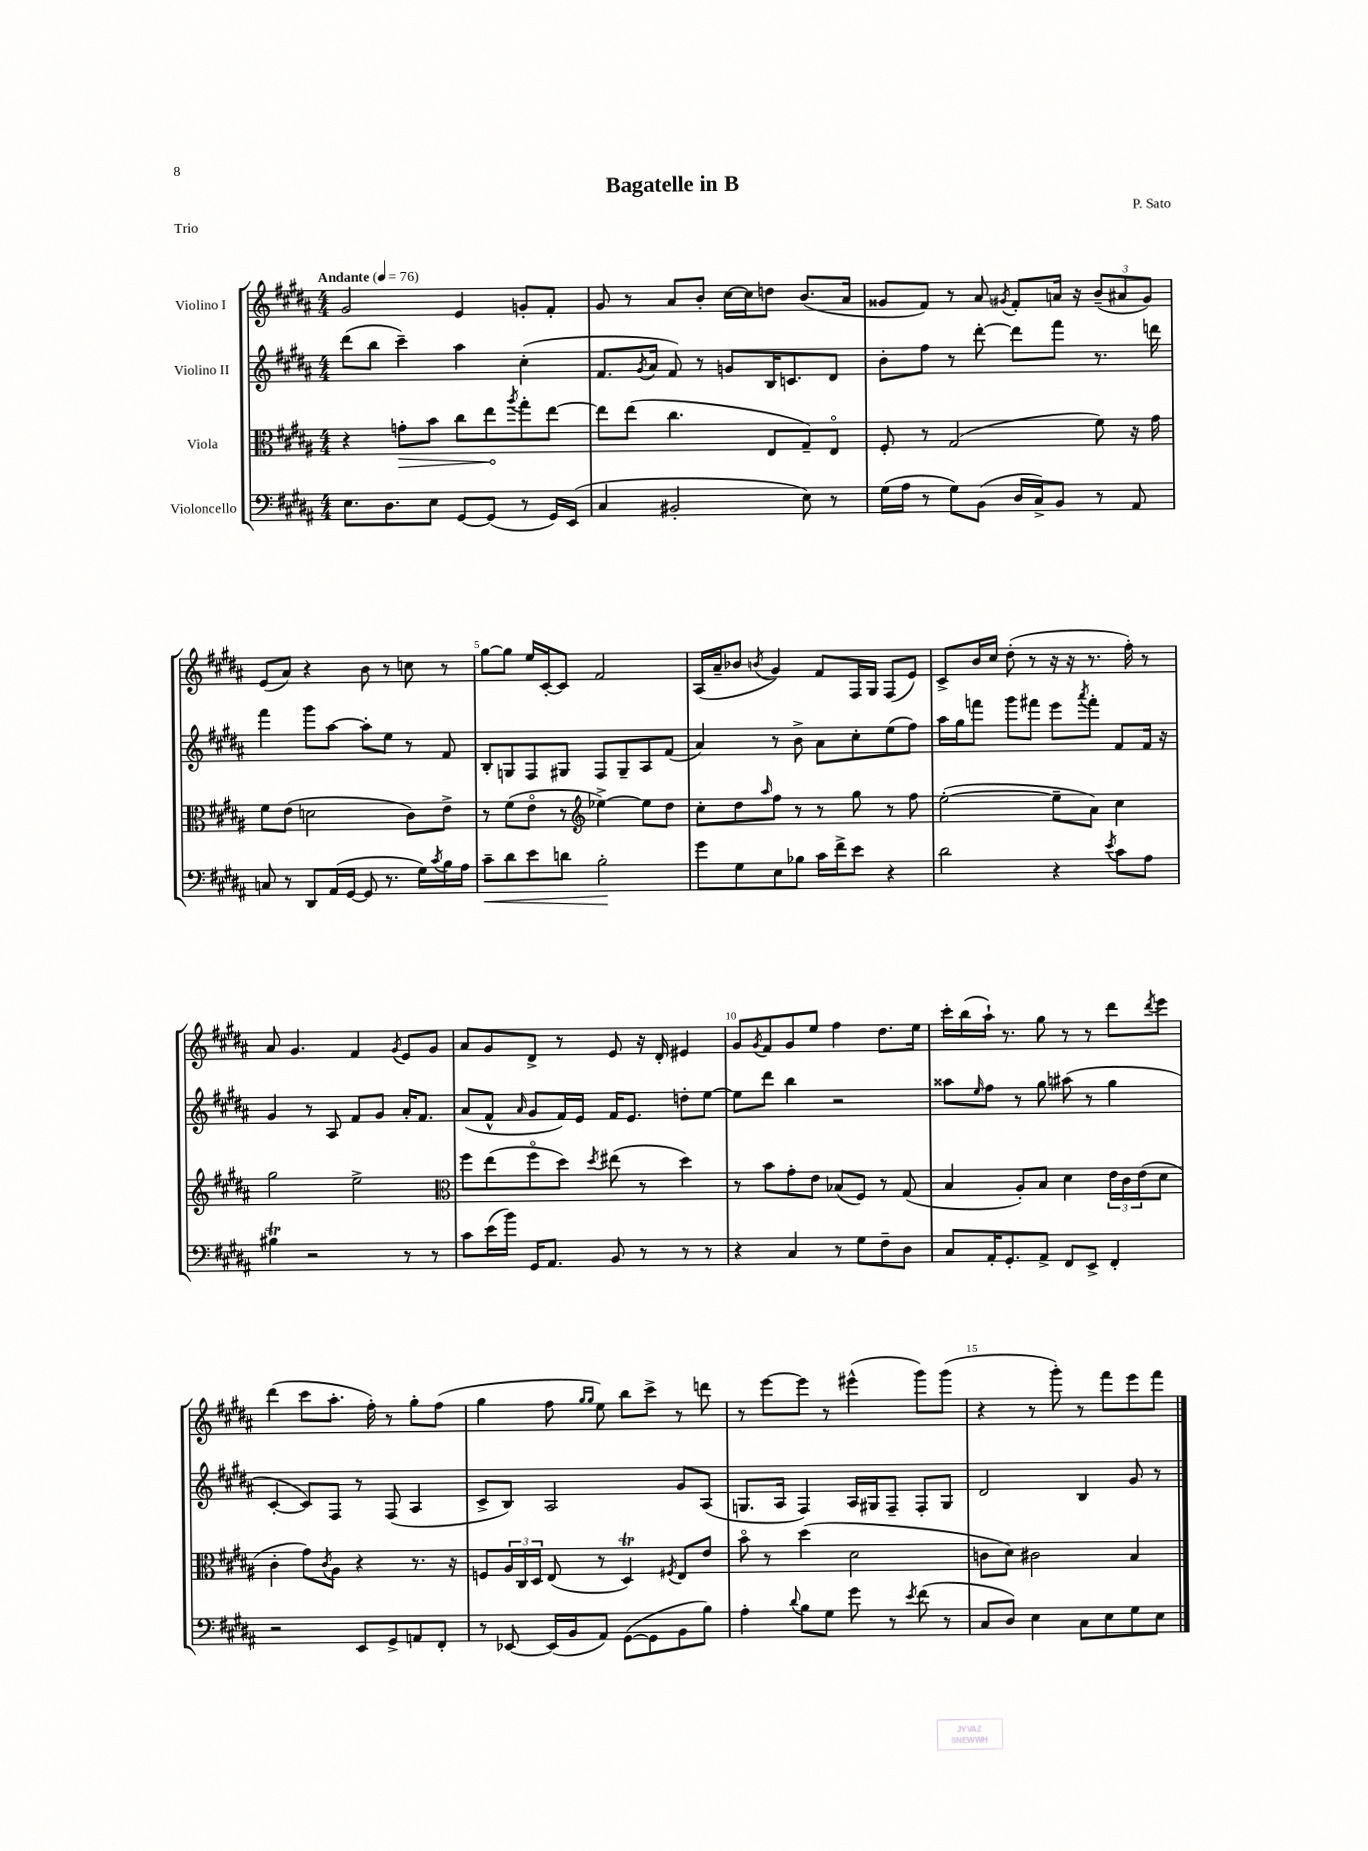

**kern	**kern	**kern	**kern
*staff4	*staff3	*staff2	*staff1
*clefF4	*clefC3	*clefG2	*clefG2
*k[f#c#g#d#a#]	*k[f#c#g#d#a#]	*k[f#c#g#d#a#]	*k[f#c#g#d#a#]
*M4/4	*M4/4	*M4/4	*M4/4
*MM76	*MM76	*MM76	*MM76
8.E\L	4r	(8ddd#\L	2g#/
.	.	8bb\J	.
8.D#\	.	.	.
.	8g'\L	4ccc#~\)	.
8E\J	8b\J	.	.
[8GG#/L	8cc#\L	4aa#\	4e/
(8GG#/]J	8ee\	.	.
.	8qaa#/	.	.
8r	8gg#'\	(4cc#'\	8g'/L
16GG#/LL)	[8ee\J	.	8f#'/J
(16EE/JJ	.	.	.
=	=	=	=
4C#/	8ee\]L	8.f#/L	8g#/
.	(8ee\J	.	8r
.	.	8qg#/	.
.	.	16a#/Jk	.
2BB#'/	4.cc#\	8f#/)	8a#/L
.	.	8r	8b'/J
.	.	8g/L	[16cc#\LL
.	.	.	16cc#\]J
.	8E/L	16B/K	8dd\J
.	.	8.c/	.
8E\)	8G#~/)	.	(8.b/L
8r	8Eo/J	8d#/J	.
.	.	.	16a#/Jk
=	=	=	=
(16G#\LL	8F#'/	8b'\L	8g##/L
16A#\JJ	.	.	.
8r	8r	8ff#\J	8f#/J)
8G#\L)	(2G#/	8r	8r
(8BB\J	.	[8ddd#'\	8a#/
.	.	.	8qg#/
16D#/LL	.	8ddd#\]L	8f#'/L
16C#^/J)	.	.	.
8BB/J	.	8fff#\J	16a/Jk
.	.	.	16r
8r	8f#\)	8.r	(12b~/L
.	.	.	12a#/
8AA#/	16r	.	.
.	.	.	12g#/J)
.	16g#\	16ddd\	.
=	=	=	=
8C/	8f#\L	4fff#\	(8e/L
8r	(8e\J	.	8a#/J)
8DD#/L	2d\	8ggg#\L	4r
(16AA#/L	.	[8aa#\J	.
[16GG#/JJ	.	.	.
8GG#/]	.	8aa#'\]L	8b\
8.r	.	8ee\J	8r
.	8c#\L)	8r	8cc\
16G#\LL)	.	.	.
8qc#/	.	.	.
16B\	8e^\J	8f#/	8r
16A#\JJ	.	.	.
=	=	=	=
8c#~\L	8r	8B'/L	[8gg#\L
8d#\	(8f#\L	8G/	8gg#\]J
8e\	8eo\J	8F#/	16ee/LL
.	.	.	[16c#'/J
8d\J	8r	8G#/J	8c#/]J
*	*clefG2	*	*
2B'\	[4ee-^\)	8F#/L	2f#/
.	.	8G#~/	.
.	8ee-\]L	8A#/	.
.	8dd#\J	(8f#/J	.
=	=	=	=
8g#\L	8cc#'\L	4a#/)	(16A#/LL
.	.	.	16a#~/J
8G#\	8dd#\	.	8b-/J
.	16qqaa#/	.	8qb/
8E\	8ff#\J	8r	4g#/)
8B-\J	8r	8b^\	.
16c#\LL	8r	8a#\L	8f#/L
16f#^\J	.	.	.
8e\J	8gg#\	8cc#'\	16F#/L
.	.	.	16G#/JJ
4r	8r	(8ee\	(8F#/L
.	8ff#\	8ff#\J)	8e/J)
=	=	=	=
2d#\	([2ee'\	16aa#\LL	8c#^/L
.	.	16gg#\J	.
.	.	8fff\J	16b/L
.	.	.	16cc#/JJ
.	.	8ggg#\L	(8dd#'\
.	.	8fff#\J	8r
4r	8ee~\]L	8eee\L	16r
.	.	.	16r
.	.	8qaaa#/	.
.	8a#\J)	8fff#'\J	8.r
8qe/	.	.	.
8c#\L	4cc#\	8f#/L	.
.	.	.	16ff#'\)
8A#\J	.	16f#/Jk	8r
.	.	16r	.
=	=	=	=
4B#\	2gg#\	4g#/	8a#/
.	.	.	4.g#/
2r	.	8r	.
.	.	8A#/	.
.	2ee^\	8f#/L	4f#/
.	.	8g#/J	.
.	.	.	8qg#/
8r	.	16a#'/LK	8e/L
.	.	8.f#/J	.
8r	.	.	8g#/J
=	=	=	=
*	*clefC3	*	*
8c#\L	8ff#\L	(8a#/L	8a#/L
(16e\L	(8ee\	8f#^^/J	8g#/
16b\JJ)	.	.	.
.	.	16qqa#/	.
16GG#/LK	8ff#o\	8g#/L	8d#^/J
8.AA#/J	.	.	.
.	8dd#\J)	16f#/L)	8r
.	.	16e/JJ	.
.	8qdd#/	.	.
8BB/	(8ee#\	16f#/LK	8e/
.	.	8.e/J	.
8r	8r	.	16r
.	.	.	16d#'/
8r	4dd#\)	8dd'\L	4e#/
8r	.	[8ee\J	.
=	=	=	=
4r	8r	8ee\]L	8g#/L
.	.	.	8qg#/
.	8b\L	8ddd#\J	8f#/
4C#/	8g#'\	4bb\	8g#/
.	8e\J	.	8ee/J
8r	(8B-/L	2r	4ff#\
8G#\L	8F#/J)	.	.
8F#~\	8r	.	8.dd#\L
8D#\J	(8G#/	.	.
.	.	.	16ee\Jk
=	=	=	=
8C#/L	4B/	8aa##\L	16ccc#'\LL
.	.	.	(16bb\
.	.	16qqee/	.
16AA#'/K	.	8ff#\J	16aa#`\JJ)
8.GG#'/	.	.	8.r
.	8A#'/L)	8r	.
8AA#^/J	8B/J	8gg#\	8gg#\
8FF#/L	4d#\	(8aa#\	8r
8EE^/J	.	8r	8r
4FF#'/	24e\LL	4gg#\	8ddd#\L
.	24c#\	.	.
.	(24e\J	.	.
.	.	.	8qddd#/
.	8d#\J	.	8eee\J
=	=	=	=
2r	4c#'\	[4c#'/	(4ddd#\
.	8g#\L)	8c#/]L)	8ccc#\L
.	8qc#/	.	.
.	8A#\J	8F#/J	8.aa#'\J
8EE/L	4r	8r	.
.	.	.	16ff#'\)
8GG#^/	.	(8F#/	8r
8AA/	8.r	4A#/	8gg#'\L
8FF#'/J	.	.	(8ff#\J
.	16r	.	.
=	=	=	=
8r	8F/L	8c#^/L	4gg#\
[8EE-/	24A#/L	8B/J)	.
.	24C#/	.	.
.	24D#/JJ	.	.
(16EE-/]LL	(8E/	2A#/	8ff#\
16BB/J	.	.	.
.	.	.	16qqgg#/LL
.	.	.	16qqgg#/JJ
8AA#/J)	8r	.	8ee\)
([8GG#\L	4D#/)	.	8bb\L
8GG#\]	.	.	8ccc#^\J
.	8qF#/	.	.
8BB\	8E/L	8g#/L	8r
8B\J)	8e/J	(8A#/J	8ddd\
=	=	=	=
4A#'\	8bo\	8.G/L	8r
.	8r	.	[8eee\L
.	.	16A#/Jk	.
8qqd#/	.	.	.
8B\L	(4dd#\	4F#/)	8eee\]J
8G#\J	.	.	8r
8g#\	2d#\	16A#/LL	(4eee#^^\
.	.	16G#/J	.
8r	.	8F#~/J	.
8qe/	.	.	.
(8f#\	.	8F#'/L	8ggg#\L)
8r	.	8G#/J	(8ggg#\J
=	=	=	=
8C#/L	8c\L	2d#/	4r
8D#/J)	8d#\J)	.	.
4E\	2c#\	.	8r
.	.	.	8ggg#'\)
8C#\L	.	4B/	8r
8E\	.	.	8fff#\L
8G#\	4B/	8g#/	8eee\
8E\J	.	8r	8fff#\J
==	==	==	==
*-	*-	*-	*-
